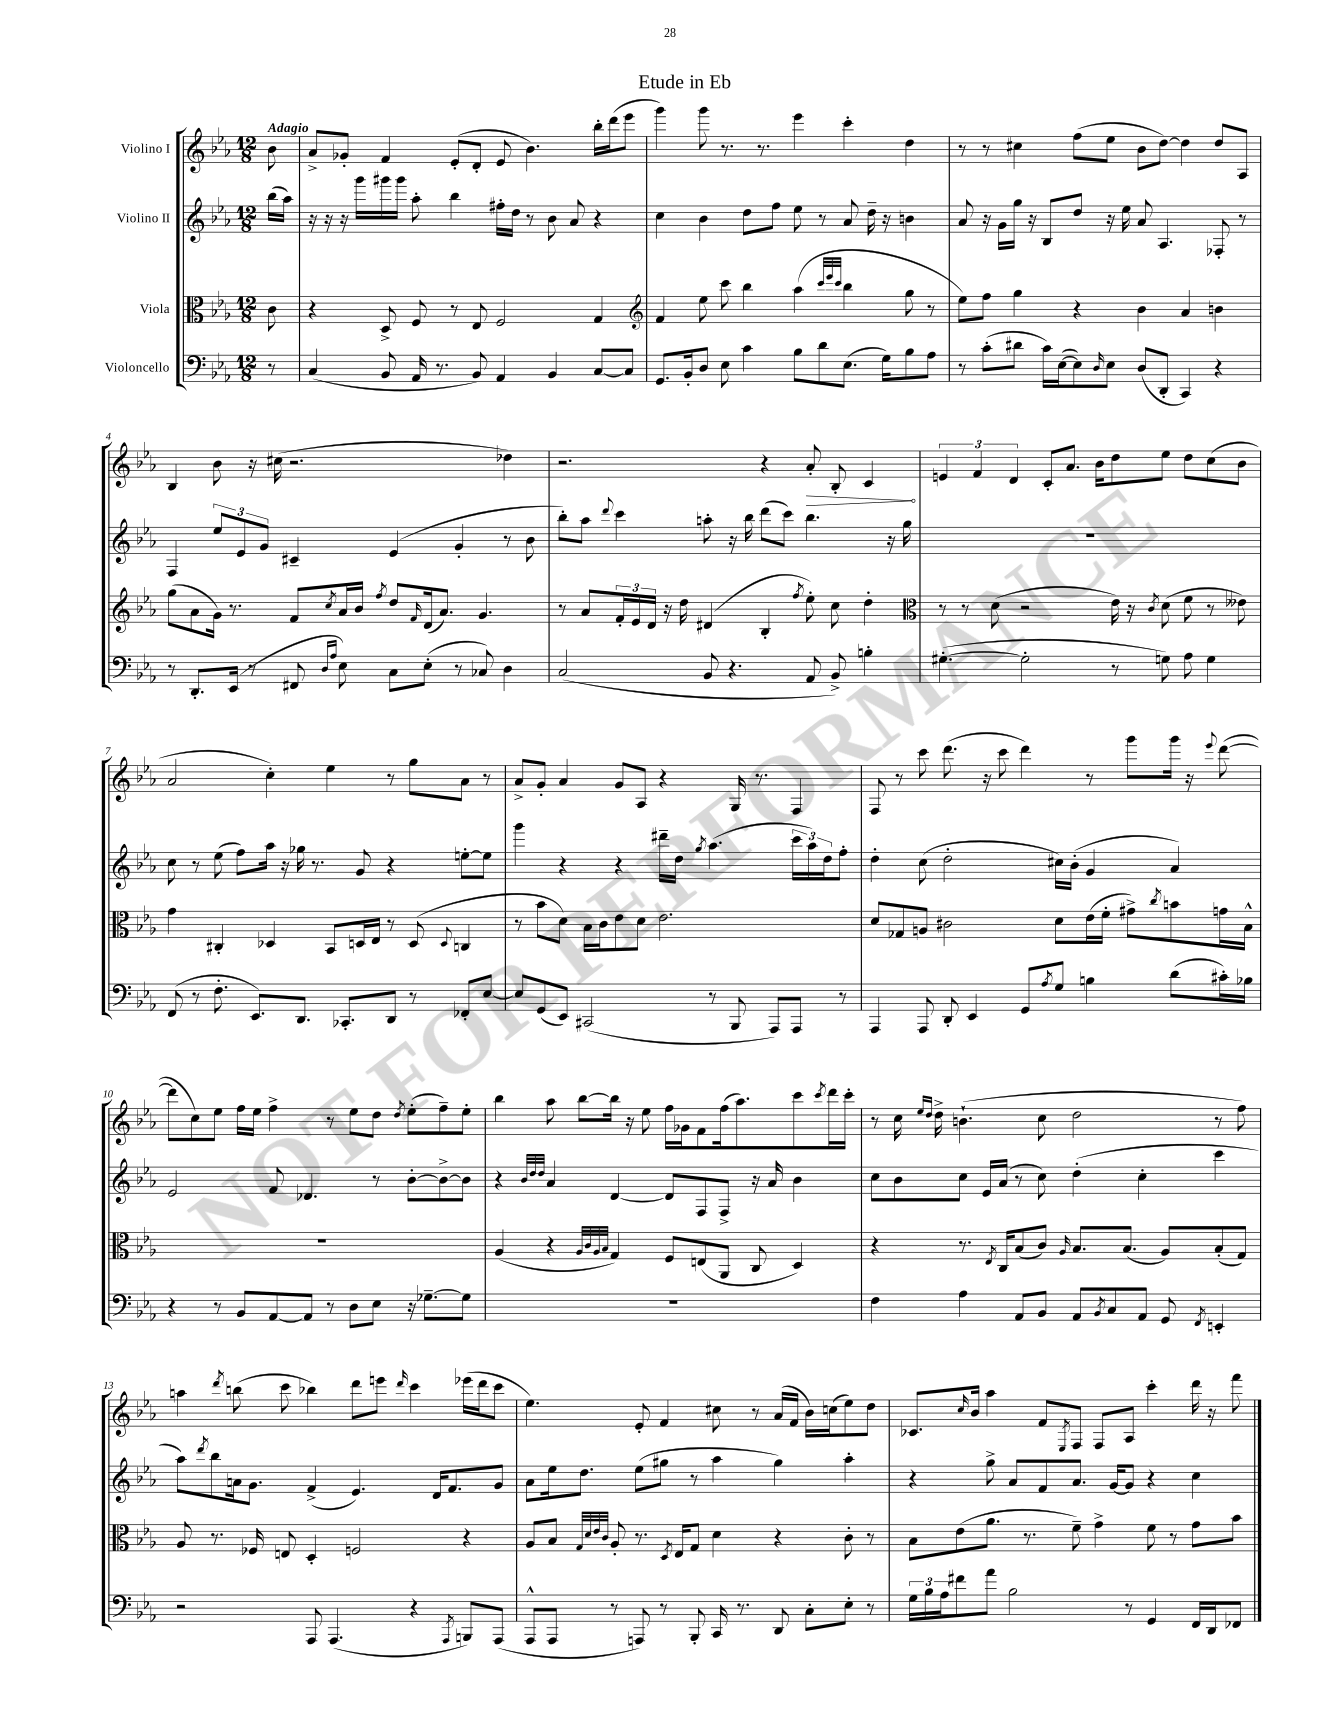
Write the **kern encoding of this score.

**kern	**kern	**kern	**kern
*staff4	*staff3	*staff2	*staff1
*clefF4	*clefC3	*clefG2	*clefG2
*k[b-e-a-]	*k[b-e-a-]	*k[b-e-a-]	*k[b-e-a-]
*M12/8	*M12/8	*M12/8	*M12/8
8r	8c	(16bb-	8b-
.	.	16aa-)	.
=	=	=	=
(4C	4r	16r	8a-^
.	.	16r	.
.	.	16r	8g-'
.	.	16ggg	.
8BB-	8D^	16ggg#	4f
.	.	16ggg#	.
16AA-	8F	8aa-'	.
8.r	.	.	.
.	8r	4bb-	(8e-'
8BB-)	8E-	.	8d'
4AA-	2F	16ff#'	8e-
.	.	16dd	.
.	.	8r	4.b-)
4BB-	.	8b-	.
.	.	8a-	.
[8C	4G	4r	16bb-'
.	.	.	(16ddd
8C]	.	.	8eee-
=	=	=	=
*	*clefG2	*	*
8.GG	4f	4cc	4ggg)
16BB-'	.	.	.
8D	8ee-	4b-	8ggg
8E-	8ccc	.	8.r
4c	4bb-	8dd	.
.	.	.	8.r
.	.	8ff	.
8B-	(4aa-	8ee-	4eee-
8d	.	8r	.
.	32qqccc	.	.
.	32qqeee-	.	.
.	32qqccc	.	.
(8.E-	4bb-	8a-	4ccc'
.	.	16dd~	.
16G)	.	16r	.
8B-	8gg	4b	4dd
8A-	8r	.	.
=	=	=	=
8r	8ee-)	8a-	8r
(8c'	8ff	16r	8r
.	.	16g	.
8d#	4gg	16gg	4cc#
.	.	16r	.
16c)	.	8B-	.
([16E-	.	.	.
8E-])	4r	8dd	(8ff
16qqD	.	.	.
8E-	.	16r	8ee-
.	.	16ee-	.
(8D	4b-	8a-	8b-
8DD'	.	4.A-	[8dd)
4CC)	4a-	.	4dd]
4r	4b	8F-'	8dd
.	.	8r	8A-
=	=	=	=
8r	(8gg	4F	4B-
8.DD'	8a-	.	.
.	16g)	12ee-	8b-
(16EE-	8.r	.	.
.	.	12e-	.
8r	.	.	16r
.	.	12g	.
.	.	.	(16cc#
8FF#	8f	4c#~	2.r
16qqD	.	.	.
16qqA-	8qcc	.	.
8E-)	16a-	.	.
.	16b-	.	.
.	8qff	.	.
8C	8dd	(4e-	.
.	16qqf	.	.
(8E-'	(16d	.	.
.	8.a-)	.	.
8r	.	4g'	.
8C-)	4.g	.	.
4D	.	8r	4dd-)
.	.	8b-	.
=	=	=	=
(2C	8r	8bb-')	2.r
.	8a-	8aa-	.
.	.	8qqddd	.
.	24f'	4ccc	.
.	24e-	.	.
.	24d	.	.
.	16r	.	.
.	16dd	.	.
8BB-	(4d#	8aa'	.
4.r	.	16r	.
.	.	16bb-	.
.	4B-'	(8ddd	4r
.	.	8ccc)	.
.	8qff	.	.
8AA-	8ee-')	4.bb-	8a-'
8BB-^)	8cc	.	8B-'
4B'	4dd'	.	4c
.	.	16r	.
.	.	16gg	.
=	=	=	=
*	*clefC3	*	*
([4.G#'	8r	1.r	6e
.	8r	.	.
.	.	.	6f
.	(8d	.	.
.	.	.	6d
2G#']	2r	.	.
.	.	.	8c'
.	.	.	8.a-
.	.	.	16b-
8r	16e-)	.	8dd
.	16r	.	.
.	8qc	.	.
8G)	(8d	.	8ee-
8A-	8f	.	8dd
4G	8r	.	(8cc
.	8e--)	.	8b-
=	=	=	=
(8FF	4g	8cc	2a-
8r	.	8r	.
8.F'	4C#'	(8ee-	.
.	.	8ff)	.
8.EE-)	.	.	.
.	4D-	16aa-	4cc')
.	.	16r	.
8.DD	.	16gg-	.
.	.	8.r	.
.	8BB-	.	4ee-
8.CC-'	.	.	.
.	16D	8g	.
.	16E-	.	.
8DD	8r	4r	8r
8r	(8D	.	8gg
.	8qqD	.	.
8FF-'	4C	[8ee'	8a-
[8E-	.	8ee]	8r
=	=	=	=
8E-]	8r	4ggg	8a-^
(8GG	8b-	.	8g'
8EE-)	8d)	4r	4a-
(2CC#	16B-	.	.
.	16c	.	.
.	8e-	4r	8g
.	8d	.	8A-
.	2.e-	16ddd#~	4r
.	.	16dd	.
.	.	8qgg	.
8r	.	(4.aa-	.
8BBB-	.	.	16G
.	.	.	8.r
8AAA-)	.	.	.
8AAA-	.	24ccc	4F
.	.	24aa-)	.
.	.	24dd	.
8r	.	8ff'	.
=	=	=	=
4AAA-	8d	4dd'	8F
.	8G-	.	8r
8AAA-	8A	(8cc	8ccc
8DD'	2c#	2dd'	(8.ddd
4EE-	.	.	.
.	.	.	16r
.	.	.	8ccc
8GG	.	.	4ddd)
8qA-	.	.	.
8G	8d	16cc#)	.
.	.	(16b-'	.
4B	(16e-	4g	8r
.	16f'	.	.
.	8g#^)	.	8ggg
.	8qcc	.	.
(8d	8b	4a-)	16ggg
.	.	.	16r
.	.	.	8qqeee-
16c#')	16g	.	([8ddd
16B-	16B-^^	.	.
=	=	=	=
4r	1.r	2e-	8ddd]
.	.	.	8cc)
8r	.	.	8ee-
8BB-	.	.	16ff
.	.	.	16ee-
[8AA-	.	8f	4ff^
8AA-]	.	4.d-	.
8r	.	.	8r
8D	.	.	8ee-
8E-	.	8r	8dd
.	.	.	8qdd
16r	.	[8b-'	(8ee-'
[8.G-~	.	.	.
.	.	8b-^_	8ff~)
8G-]	.	8b-]	8ee-'
=	=	=	=
1.r	(4A-	4r	4bb-
.	.	32qqb-	.
.	.	32qqdd	.
.	.	32qqdd	.
.	4r	4a-	8aa-
.	.	.	[8bb-
.	32qqA-	.	.
.	32qqc	.	.
.	32qqA-	.	.
.	32qqB-	.	.
.	4G)	[4d	16bb-]
.	.	.	16r
.	.	.	8ee-
.	8F	8d]	16ff
.	.	.	16g-
.	(8E	8F	8f
.	8AA-	8F^	(16ff
.	.	.	8.aa-)
.	8C	16r	.
.	.	16a-	.
.	4D)	4b-	8ccc
.	.	.	8qccc
.	.	.	16ddd
.	.	.	16ccc'
=	=	=	=
4F	4r	8cc	8r
.	.	8b-	16cc
.	.	.	16qqee-
.	.	.	16qqdd
.	.	.	16dd^
4A-	8.r	8cc	(4.b`
.	.	16e-	.
.	8qE-	.	.
.	16C	(16a-	.
8AA-	(8B-	8r	.
8BB-	8c)	8cc)	8cc
.	16qqA-	.	.
8AA-	8.B-	(4dd'	2dd
8qBB-	.	.	.
8C	.	.	.
.	(8.B-	.	.
8AA-	.	4cc'	.
8GG	8A-)	.	.
8qFF	.	.	.
4EE'	(8B-'	4ccc	8r
.	8G)	.	8ff)
=	=	=	=
2r	8A-	8aa-)	4aa
.	.	8qddd	.
.	8.r	8bb-	.
.	.	.	8qddd
.	.	16a	(8bb
.	16F-	8.g	.
.	8E	.	8ccc
8AAA-	4D'	(4f^	4bb-)
(4.AAA-	.	.	.
.	2F	4.e-)	8ddd
.	.	.	8eee
.	.	.	16qqddd
4r	.	.	4ccc
.	.	16d	.
.	.	8.f	.
8qAAA-	.	.	.
8BBB)	4r	.	(16eee-
.	.	.	16ddd
(8AAA-	.	8g	8ccc
=	=	=	=
8AAA-^^	8A-	8a-	4.ee-)
8AAA-	8B-	16ee-	.
.	.	8.dd	.
.	32qqG	.	.
.	32qqd	.	.
.	32qqe-	.	.
.	32qqc	.	.
8r	8A-'	.	.
8AAA)	8.r	(8ee-	8e-'
8r	.	8gg#	4f
.	8qD	.	.
.	16E-	.	.
8BBB-'	8G	8r	.
16CC	4d	4aa-	8cc#
8.r	.	.	.
.	.	.	8r
8DD	4r	4gg#)	(16a-
.	.	.	16f
8C'	.	.	16b-)
.	.	.	(16cc
8E-'	8c'	4aa-'	8ee-)
8r	8r	.	8dd
=	=	=	=
24G	8B-	4r	8.c-
24B-	.	.	.
24A-	.	.	.
8f#	(8e-	.	.
.	.	.	16qqcc
.	.	.	16b-
8a-	8.a-	8gg^	4aa-
2B-	.	8a-	.
.	8.r	.	.
.	.	8f	8f
.	.	.	8qE-
.	8f~)	8.a-	8F
.	4g^	.	8F
.	.	[16g	.
8r	.	8g]	8A-
4GG	8f	4r	4ccc'
.	8r	.	.
16FF	8g	4cc	16ddd
16DD	.	.	16r
8FF-	8b-	.	8fff
==	==	==	==
*-	*-	*-	*-
